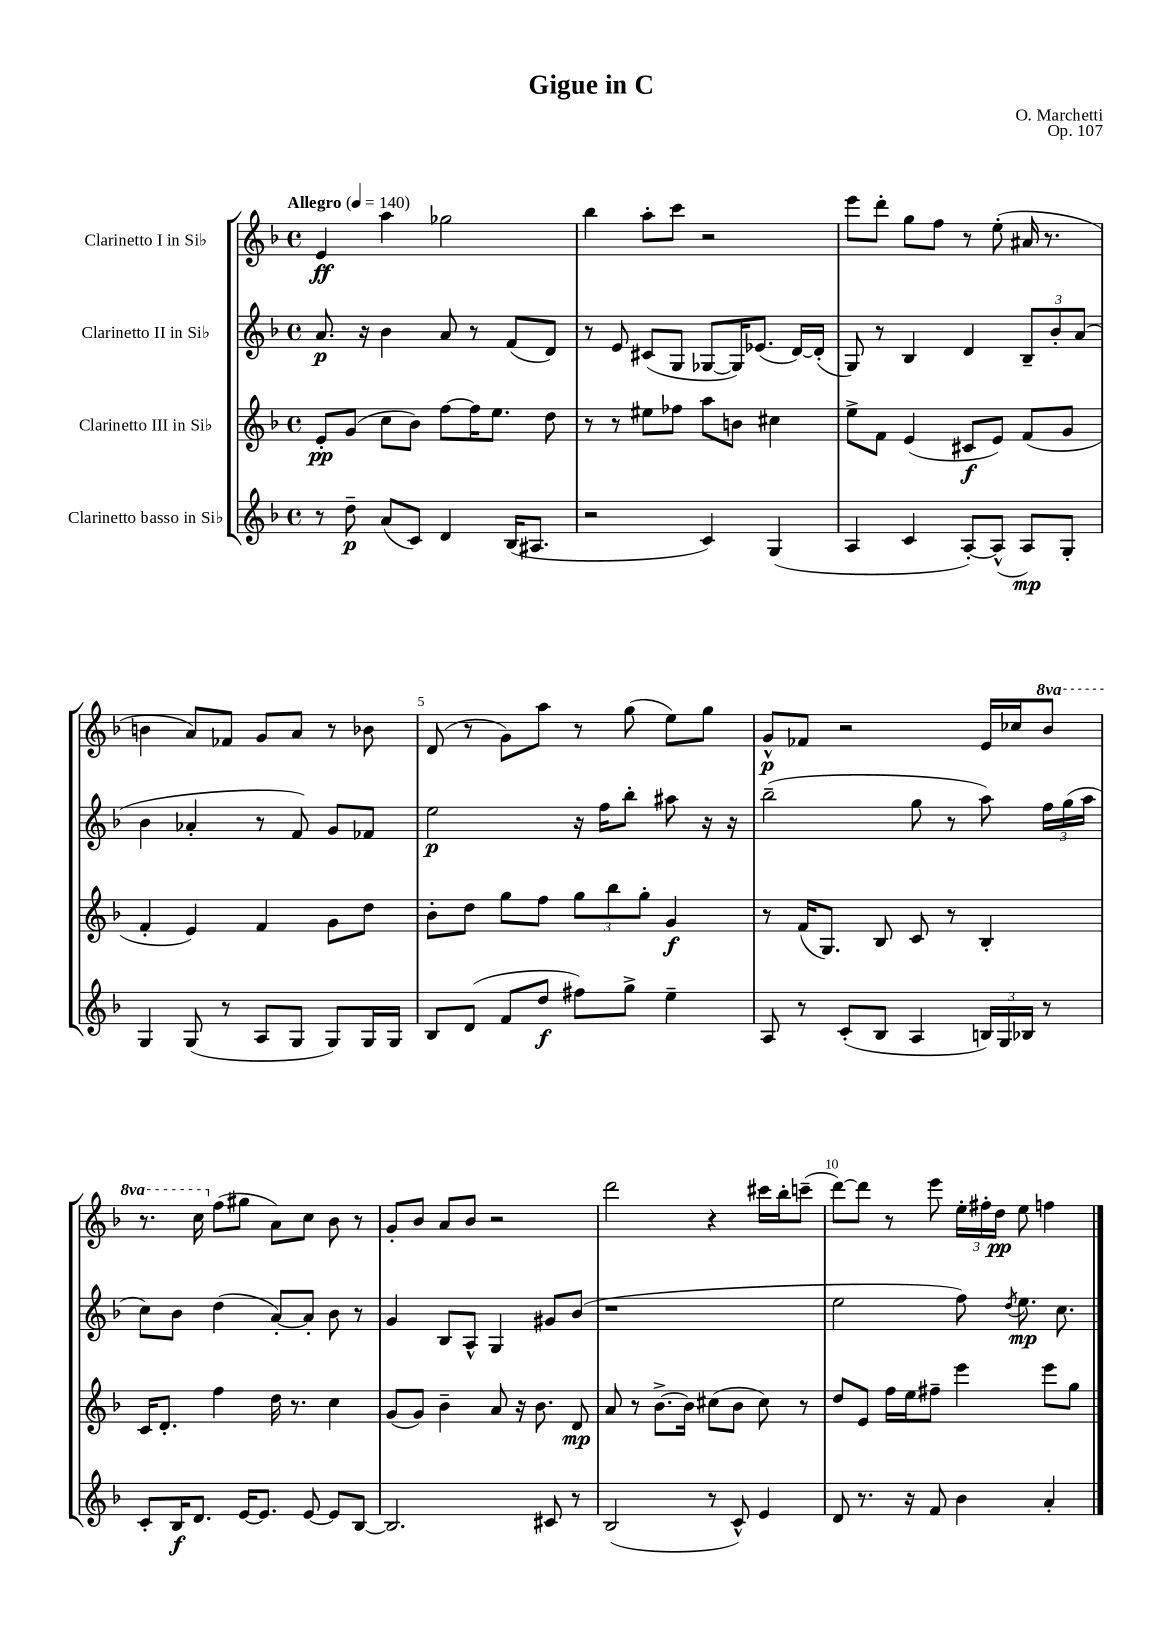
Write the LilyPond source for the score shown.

\header { title = "Gigue in C" composer = "O. Marchetti" opus = "Op. 107" }
<<
\new StaffGroup <<
\new Staff = "s0" \with { instrumentName = "Clarinetto I in Sib" } {
    \clef treble \key f \major \defaultTimeSignature \time 4/4 \set Staff.ottavationMarkups = #ottavation-simple-ordinals \tempo "Allegro" 4 = 140
    \autoBeamOff e'4\ff a''4 ges''2 |
    bes''4 a''8[-. c'''8] r2 |
    e'''8[ d'''8]-. g''8[ f''8] r8 e''8-.( ais'16 r8. |
    b'4 a'8[) fes'8] g'8[ a'8] r8 bes'8 |
    d'8( r8 g'8[) a''8] r8 g''8( e''8[) g''8] |
    g'8[-^\p fes'8] r2 e'16[ ces''16 \ottava #1 bes''8] |
    r8. c'''16 \ottava #0 f''8[( gis''8] a'8[) c''8] bes'8 r8 |
    g'8[-. bes'8] a'8[ bes'8] r2 |
    d'''2 r4 cis'''16[ bes''16-. c'''8]--( |
    d'''8[~) d'''8] r8 e'''8 \tuplet 3/2 { e''16[-. fis''16-. d''16]\pp } e''8 f''4 \bar "|." |
}
\new Staff = "s1" \with { instrumentName = "Clarinetto II in Sib" } {
    \clef treble \key f \major \defaultTimeSignature \time 4/4
    \autoBeamOff a'8.\p r16 bes'4 a'8 r8 f'8[( d'8]) |
    r8 e'8 cis'8[( g8] ges8[~ ges16) ees'8.]( d'16[~) d'16]-.( |
    g8) r8 bes4 d'4 \tuplet 3/2 { bes8[-- bes'8-. a'8]( } |
    bes'4 aes'4-. r8 f'8) g'8[ fes'8] |
    e''2\p r16 f''16[ bes''8]-. ais''8 r16 r16 |
    bes''2--( g''8 r8 a''8) \tuplet 3/2 { f''16[ g''16( a''16] } |
    c''8[) bes'8] d''4( a'8[~-.) a'8]-. bes'8 r8 |
    g'4 bes8[ a8]-^ g4 gis'8[ bes'8]( |
    r1 |
    e''2 f''8) \acciaccatura { d''8 } e''8.\mp c''8. \bar "|." |
}
\new Staff = "s2" \with { instrumentName = "Clarinetto III in Sib" } {
    \clef treble \key f \major \defaultTimeSignature \time 4/4
    \autoBeamOff e'8[-.\pp g'8]( c''8[ bes'8]) f''8[~ f''16 e''8.] d''8 |
    r8 r8 eis''8[ fes''8] a''8[ b'8] cis''4 |
    e''8[-> f'8] e'4( cis'8[\f e'8]) f'8[( g'8] |
    f'4-. e'4) f'4 g'8[ d''8] |
    bes'8[-. d''8] g''8[ f''8] \tuplet 3/2 { g''8[ bes''8 g''8]-. } g'4\f |
    r8 f'16[( g8.]) bes8 c'8 r8 bes4-. |
    c'16[ d'8.]-. f''4 d''16 r8. c''4 |
    g'8[( g'8]) bes'4-- a'8 r16 bes'8. d'8\mp |
    a'8 r8 bes'8.[~-> bes'16] cis''8[( bes'8] cis''8) r8 |
    d''8[ e'8] f''16[ e''16 fis''8]-- e'''4 e'''8[ g''8] \bar "|." |
}
\new Staff = "s3" \with { instrumentName = "Clarinetto basso in Sib" } {
    \clef treble \key f \major \defaultTimeSignature \time 4/4
    \autoBeamOff r8 d''8--\p a'8[( c'8]) d'4 bes16[( ais8.] |
    r2 c'4) g4( |
    a4 c'4 a8[~-.) a8]-^( a8[\mp) g8]-. |
    g4 g8( r8 a8[ g8] g8[) g16 g16] |
    bes8[ d'8]( f'8[ d''8]\f fis''8[) g''8]-> e''4-- |
    a8 r8 c'8[-.( bes8] a4 \tuplet 3/2 { b16[) g16 bes16] } r8 |
    c'8[-. bes16\f d'8.] e'16[~ e'8.] e'8~ e'8[ bes8]~ |
    bes2. cis'8 r8 |
    bes2( r8 c'8-^) e'4 |
    d'8 r8. r16 f'8 bes'4 a'4-. \bar "|." |
}
>>
>>
\layout { \context { \Score \override BarNumber.break-visibility = ##(#f #t #t) barNumberVisibility = #(every-nth-bar-number-visible 5) } }
